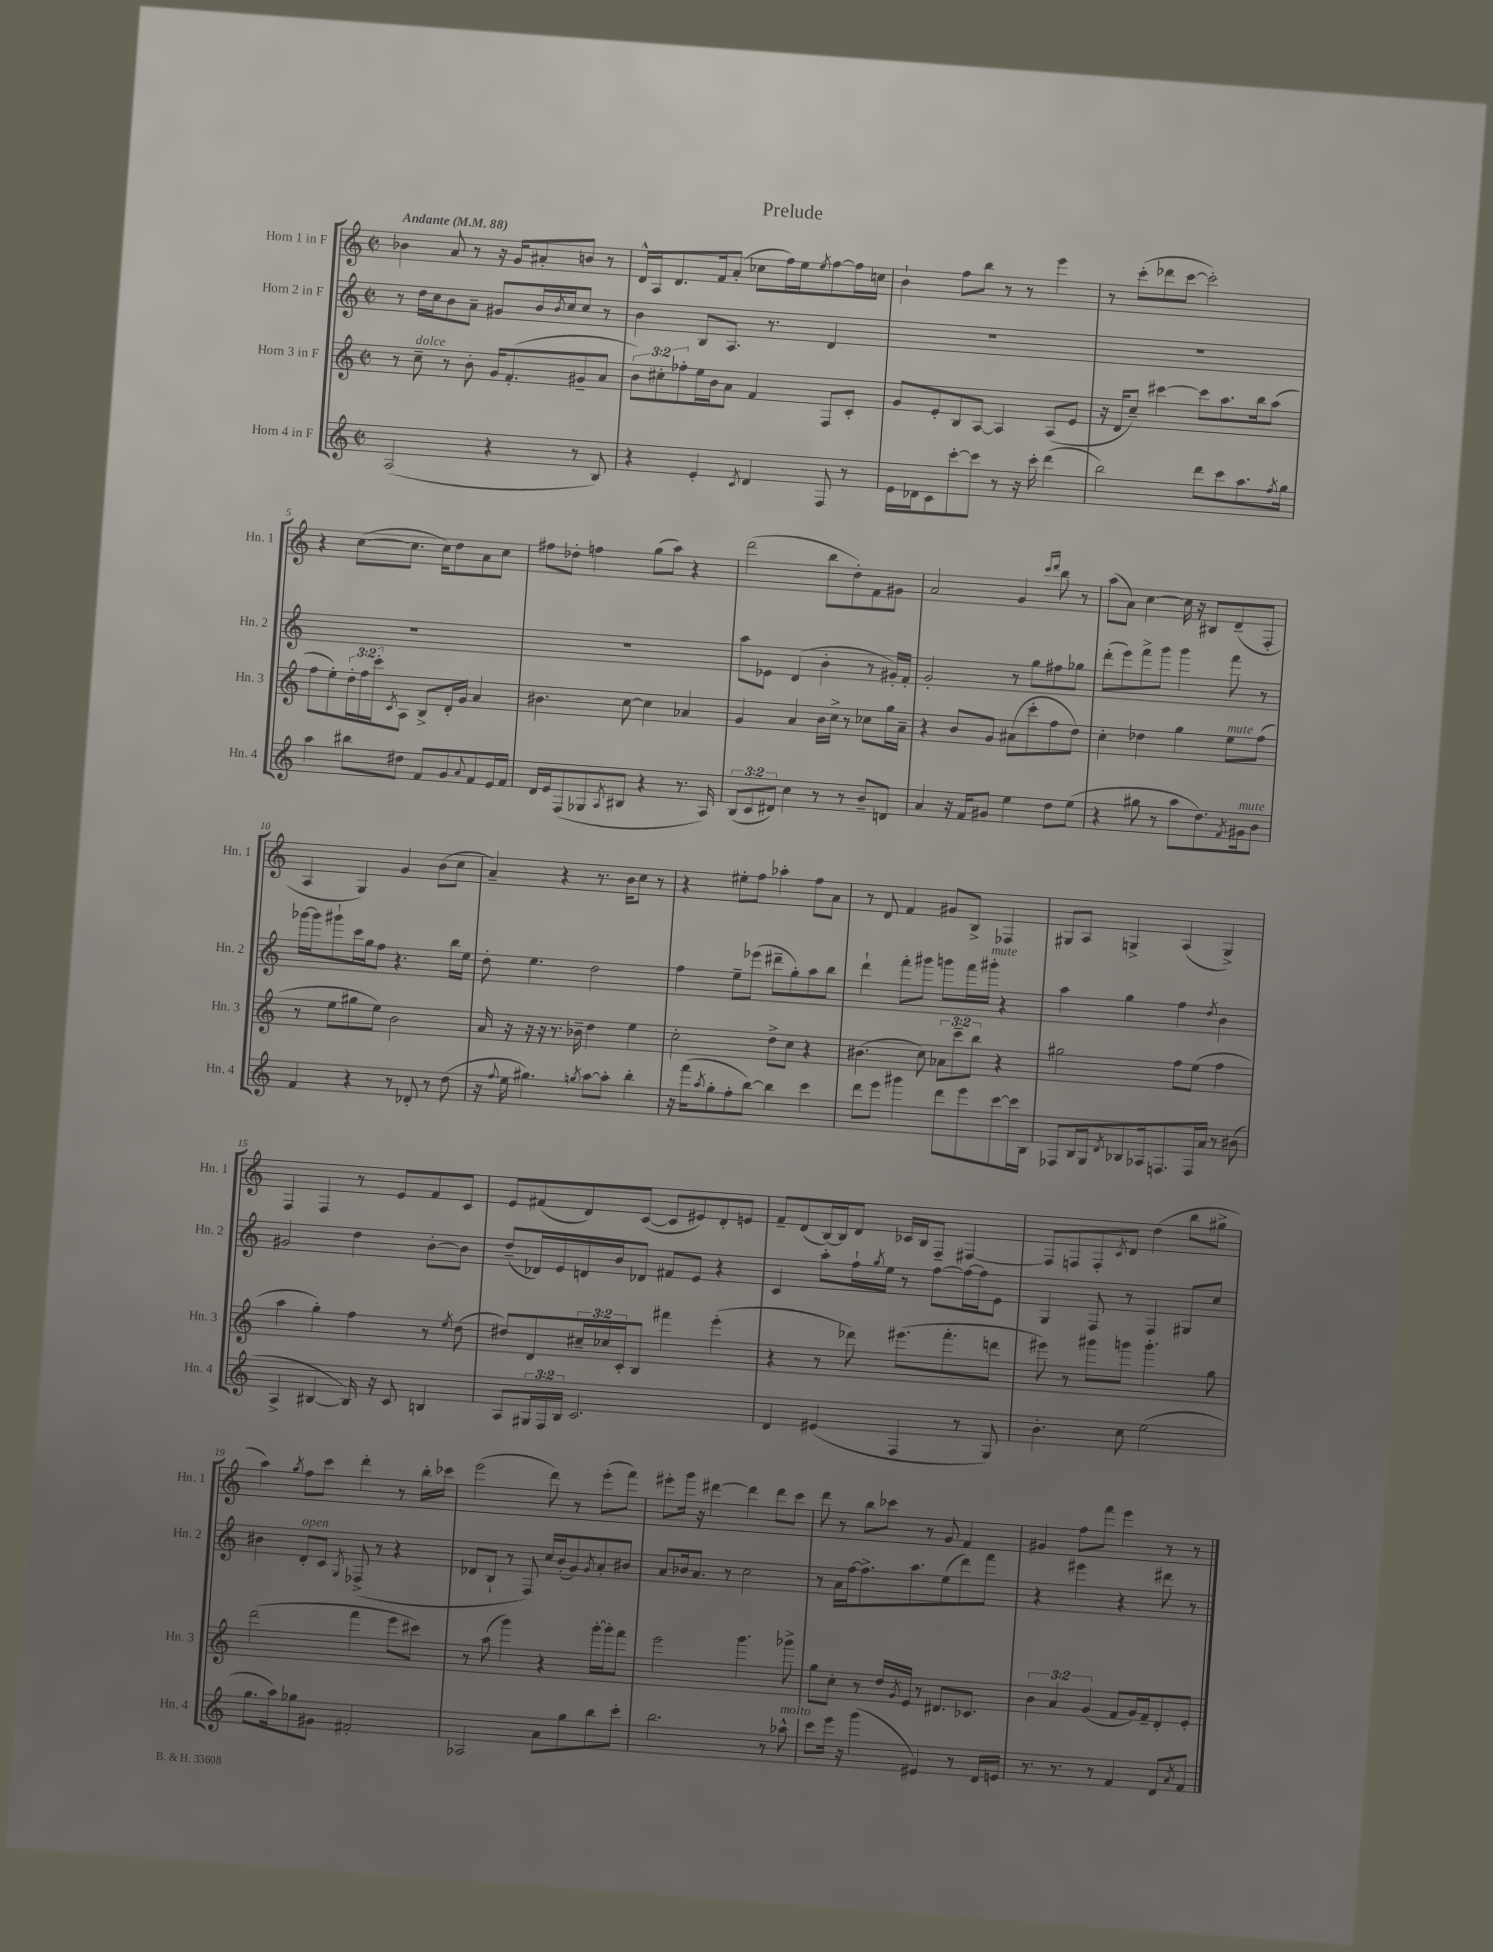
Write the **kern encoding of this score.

**kern	**kern	**kern	**kern
*part4	*part3	*part2	*part1
*staff4	*staff3	*staff2	*staff1
*I"Horn 4 in F	*I"Horn 3 in F	*I"Horn 2 in F	*I"Horn 1 in F
*I'Hn. 4	*I'Hn. 3	*I'Hn. 2	*I'Hn. 1
*clefG2	*clefG2	*clefG2	*clefG2
*k[]	*k[]	*k[]	*k[]
*M2/2	*M2/2	*M2/2	*M2/2
*met(c|)	*met(c|)	*met(c|)	*met(c|)
*MM88	*MM88	*MM88	*MM88
=1	=1	=1	=1
!	!	!	!LO:TX:a:B:t=Andante
(2A/	8r	8r	4b-X\
!	!LO:TX:a:i:t=dolce	!	!
.	8cc~\	16dd\LL	.
.	.	16cc\J	.
.	8r	8b\	8a/
.	8b'\	8a~\J	8r
4r	16g/KL	8g#X/L	16r
.	(8.f'/	.	16g/KL
.	.	16b/L	8a#X'/
.	.	8qb/	.
.	.	16cc/J	.
8r	8g#X~/	8cc/J	8bn/J
8B/)	8a/J	8r	8r
=2	=2	=2	=2
4r	12b\L)	4b\	16d^^/LL
.	.	.	16A/J
.	12cc#X'\	.	.
.	.	.	8.d/
.	12ff-X'\	.	.
4e'/	16ee\L	8B/L	.
.	16b\J	.	16f/k
.	8a\J	8.A/J	(8a'/J
8qc/	.	.	.
4d/	4f/	.	8cc-X\L
.	.	8.r	.
.	.	.	16ff\L)
.	.	.	16ee\J
.	.	.	8qee/
8F/	8F/L	4d/	[8ff\
8r	8c'/J	.	16ff\L]
.	.	.	16ccn\JJ
=3	=3	=3	=3
16e\LL	8g/L	1r	4b`\
16d-X\J	.	.	.
8c\	8e'/	.	.
[8ccc'\	8B/	.	8ff\L
8ccc\J]	[8A/J	.	8bb\J
8r	4A/]	.	8r
16r	.	.	8r
16ccc'\	.	.	.
(4ddd\	(8A/L	.	4eee\
.	8e/J	.	.
=4	=4	=4	=4
2bb\)	16r	1r	8r
.	16d/KL	.	.
.	8cc~/J)	.	(8ccc'\L
.	[4ccc#X\	.	8ddd-X\
.	.	.	[8ccc\J
8ddd\L	8ccc#\L]	.	2ccc'\])
8ccc\	8.aa\	.	.
8.aa\	.	.	.
.	16bb\k	.	.
.	(8aa\J	.	.
8qff/	.	.	.
16gg\Jk	.	.	.
!!LO:LB:g=z
=5	=5	=5	=5
4aa\	8ff\L	1r	4r
.	8ee'\)	.	.
8bb#X\L	24dd'\L	.	([8cc\L
.	24ff\	.	.
.	24ccc'\J	.	.
.	8qc/	.	.
8dd#X\J	8A\J	.	8.cc\J]
8f/L	8B^/L	.	.
.	.	.	16cc\KL)
8g/	16d'/L	.	8dd\
.	16g/JJ	.	.
8qqa/	.	.	.
8f/	4a/	.	8a\
16e/L	.	.	8cc\J
16f/JJ	.	.	.
=6	=6	=6	=6
16d/LL	4.b#X\	1r	8ff#X\L
16e/J	.	.	.
(8F/	.	.	8dd-X'\J
8G-X/	.	.	4ffn\
8qA/	.	.	.
8B#X/J	[8cc\	.	.
4r	4cc\]	.	(8gg\L
.	.	.	8aa\J)
8.r	4a-X/	.	4r
16A/)	.	.	.
=7	=7	=7	=7
(12B/L	4g/	8aa\L	(2ddd\
12c/	.	.	.
.	.	8e-X\J	.
12d#X/J)	.	.	.
4cc\	4a/	(4d/	.
8r	16b\LL	4b'\	8bb\L
.	16cc^\JJ	.	.
8r	8r	.	8dd'\)
8b~/L	8cc-X\L	8r	8f\
8dn/J	16gg\L	16g#X'/LL)	8g#X\J
.	16a~\JJ	16f'/JJ	.
=8	=8	=8	=8
4a/	4r	2g'/	2a/
16r	8b/L	.	.
16f/KL	.	.	.
8g#X/J	8g/J	.	.
4ee\	(8a#X\L	8r	4g/
.	8ccc'\	8gg\L	.
.	.	.	16qqccc/LL
.	.	.	16qqddd/JJ
8dd\L	8ff\	8ff#X\	8bb\
(8ee\J	8dd\J)	8gg-X\J	8r
=9	=9	=9	=9
4r	4cc'\	(8ddd'\L	(8aa\L
.	.	8eee\)	8a\J)
8gg#X\	4dd-X\	8fff^\	[4cc\
8r	.	8ggg\J	.
8aa\L	4gg\	4ggg\	16cc\]
.	.	.	16r
8.dd\)	.	.	8B#X/L
!	!LO:TX:a:i:t=mute	!	!
.	8ee\L	8fff\	(8d~/
8qf/	.	.	.
!LO:TX:a:i:t=mute	!	!	!
16g#X\k	.	.	.
8b\J	(8ff\J	8r	8F'/J
!!LO:LB:g=z
=10	=10	=10	=10
4f/	8r	[16ggg-X\LL	4A/
.	.	16ggg-\J]	.
.	8ee\L	8ggg#X`\	.
4r	8gg#X\	16ccc\L	4G/)
.	.	16gg\J	.
.	8ee\J)	8ff\J	.
8r	2b\	4.r	4g/
8d-X'/	.	.	.
8r	.	.	(8b\L
(8dd\	.	16bb\LL	8cc\J
.	.	16ee\JJ	.
=11	=11	=11	=11
16r	16a/	8dd'\	4a~/)
8qqff/	.	.	.
16ee\	16r	.	.
4.gg#X\)	16r	4.ee\	.
.	16r	.	.
.	8.r	.	4r
.	16b-X~\	.	.
8qggn/	.	.	.
[8aa\L	4dd\	2dd\	8.r
8aa'\J]	.	.	.
.	.	.	16b\KL
4bb'\	4ee\	.	8cc\J
.	.	.	8r
=12	=12	=12	=12
16r	2cc'\	4ff\	4r
(16fff\KL	.	.	.
8qaa/	.	.	.
8gg'\	.	.	.
8ff'\	.	8ee~\L	8ee#X'\L
[8bb\J)	.	(8eee-X\J	8ff\J
4bb\]	8dd^\L	8ddd#X~\L	4aa-X'\
.	8cc\J	8gg'\)	.
4ccc\	4r	8aa\	8ff\L
.	.	8bb\J	8a\J
=13	=13	=13	=13
8ddd\L	(4.b#X\	4ddd`\	8r
8eee\J	.	.	8d/
4ggg#X\	.	8fff'\L	4f/
.	8cc\)	8ggg#X\J	.
8ddd\L	12a-X\L	8gggn\L	8g#X/L
.	12ccc~\	.	.
8eee\	.	16fff\L	8B^/J
.	12bb\J	.	.
!	!	!LO:TX:a:i:t=mute	!
.	.	16ggg#X'\JJ	.
[8ccc\	4r	4r	4F-X/
16ccc\L]	.	.	.
16B\JJ	.	.	.
=14	=14	=14	=14
8F-X/L	2gg#X\	4aa\	8G#X/L
16B/L	.	.	8A/J
16G/J	.	.	.
8qd/	.	.	.
8B-X/	.	4gg\	4Gn^/
16A-X/k	.	.	.
8.Fn/	.	.	.
.	8ff\L	4ff\	(4A/
16F/L	(8ee\J	.	.
16a/JJ	.	.	.
.	.	8qdd/	.
8r	4ff\	4b\	4G^/)
(8b#X\	.	.	.
!!LO:LB:g=z
=15	=15	=15	=15
4A^/	4aa\	2g#X/	4F/
[4B#X/	4gg'\)	.	4F/
16B#/])	4ff\	4dd\	8r
16r	.	.	.
8c/	.	.	8e/L
4Bn/	8r	[8b'\L	8f/
.	8qee/	.	.
.	(8dd\	8b\J]	8c/J
=16	=16	=16	=16
8A/L	8dd#X/L)	(8dd~/L	8e/L
24G#X/L	8d/	16d-X/L)	(8f#X/
24F/	.	.	.
.	.	16e/	.
24B/JJ	.	.	.
2.c/	24cc#X~/L	16dn/	8d/)
.	24cc-X/	.	.
.	.	16b/J	.
.	24c'/J	.	.
.	8B/J	8d-X/J	([8c/J
.	4fff#X\	8f#X/L	8c/L]
.	.	8e/J	8e#X/)
.	(4eee'\	4r	8d'/
.	.	.	8en/J
=17	=17	=17	=17
4d/	4r	4c/	8f~/L
.	.	.	(8d/
(4e#X/	8r	8aa'\L	[16B/L)
.	.	.	16B/J]
.	8ddd-X\)	16ff`\L	8d/J
.	.	8qgg/	.
.	.	16ee\JJ	.
4F/	(8.eee#X\L	8r	16c-X/LL
.	.	.	16B/J
.	.	[8ff\L	8F~/J
.	8.fff'\	.	.
8r	.	16ff\L_	[4F#X/
.	.	16ff\J]	.
8G/)	8dddn\J	8e\J	.
=18	=18	=18	=18
4.b'\	8eee#X\)	4G/	8F#/L]
.	8r	.	8Fn/
.	8ggg#X\L	8F/	8F'/
.	.	.	8qc/
8cc\	8gggn\J	8r	8d/J
(2ee\	4.ggg'\	4F/	(4dd\
.	.	8G#X/L	8bb\L
.	8gg\	8cc/J	8gg#X^\J
!!LO:LB:g=z
=19	=19	=19	=19
8.gg\L	(2ddd\	4b#X\	4aa\)
16aa\k)	.	.	.
.	.	.	8qgg/
!	!	!LO:TX:a:i:t=open	!
8gg-X\	.	8d'/L	8ff\L
8g#X\J	.	8c/J	8ccc\J
.	.	8qG/	.
2f#X'/	4fff\	(8F-X^/	4ddd'\
.	.	8r	.
.	8eee\L	4r	8r
.	8ccc#X\J)	.	16bb'\LL
.	.	.	16ccc-X\JJ
=20	=20	=20	=20
2A-X/	8r	8d-X/L	(2eee\
.	(8aa\	8B`/J	.
.	4ggg\)	8r	.
.	.	8F/)	.
8a\L	4r	16cc/LL	8ddd\)
.	.	(16b'/J	.
8gg\	.	8g/)	8r
.	.	8qg/	.
8bb\	[16ggg'\LL	8a'/	(8eee'\L
.	16ggg'\J]	.	.
8ccc'\J	8fff\J	8b#X/J	8fff\J)
=21	=21	=21	=21
2.bb\	2eee\	8a/L	8eee#X'\L
.	.	16b-X/k	16ggg\Jk
.	.	8.a/J	16r
.	.	.	[4ddd#X\
.	.	8r	.
.	4.ggg\	2cc\	4ddd#\]
8r	.	.	8ddd#\L
!LO:TX:a:i:t=molto	!	!	!
8aa-X^^\	8ggg-X^\	.	8ccc\J
=22	=22	=22	=22
8ccc\L	8gg\L	8r	8ddd\
16eee\Jk	8cc'\J	16a\LL	8r
16r	.	[16ff\J	.
(4ggg\	8r	8.ff^\]	8bb\L
.	16dd/LL	.	8ccc-X\J
.	8qg/	.	.
.	16e/JJ	8.aa\	.
4e#X/)	8r	.	8r
.	8.d#X/L	(8ee\	8g/
8r	.	8ddd\)	4f/
.	8.c-X/J	.	.
16d/LL	.	8fff\J	.
16en/JJ	.	.	.
=23	=23	=23	=23
8.r	6b\	4r	4g#X/
.	6a/	.	.
8.r	.	.	.
.	.	4eee#X\	8ff\L
.	(6g/	.	.
8r	.	.	8fff\J
4f/	8f/L	4r	4eee\
.	16g/L)	.	.
.	16f~/J	.	.
8d/L	8d'/	8ddd#X\	8r
8qa/	.	.	.
8f/J	8e'/J	8r	8r
==	==	==	==
*-	*-	*-	*-
